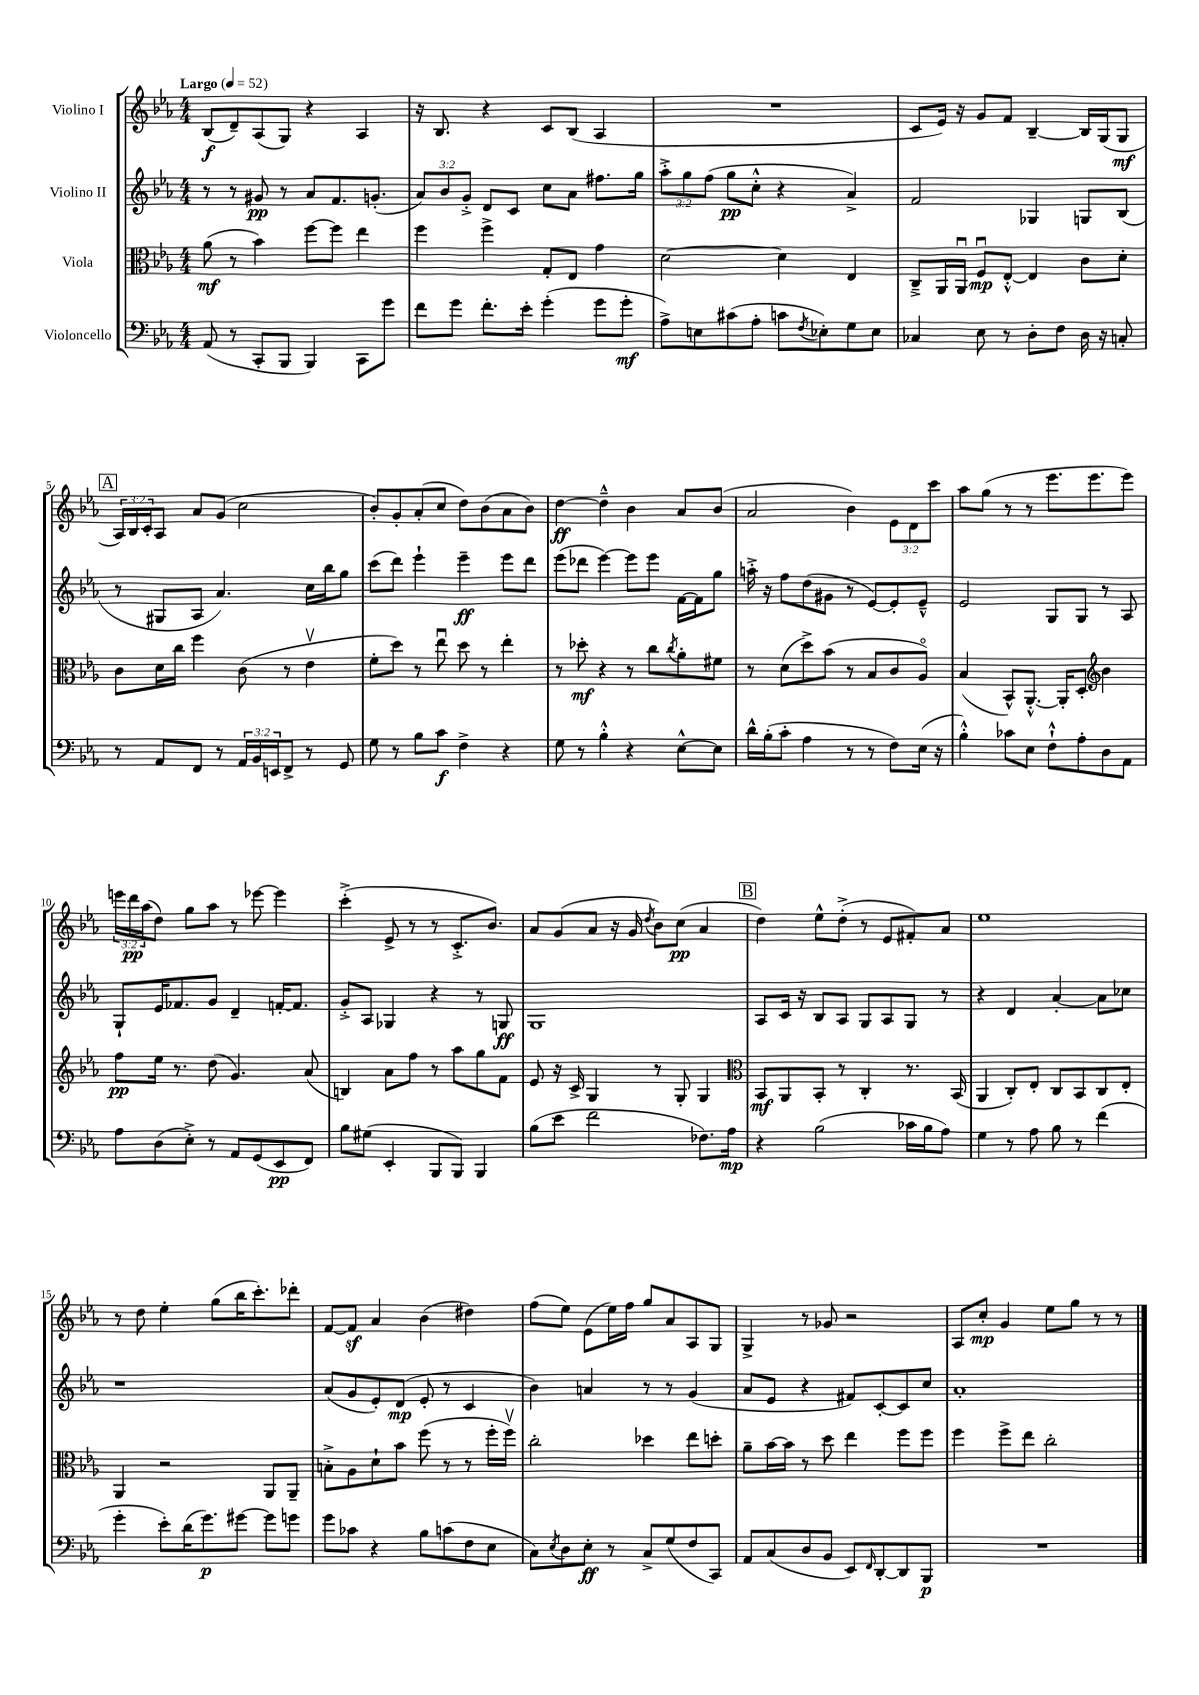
<<
\new StaffGroup <<
\new Staff = "s0" \with { instrumentName = "Violino I" } {
    \clef treble \key ees \major \numericTimeSignature \time 4/4 \override Staff.TupletNumber.text = #tuplet-number::calc-fraction-text \tempo "Largo" 4 = 52
    bes8\f( d'8--) aes8( g8) r4 aes4 |
    r16 bes8. r4 c'8 bes8( aes4 |
    R1 |
    c'8 ees'16) r16 g'8 f'8 bes4~-- bes16 g16( g8\mf |
    \mark \markup { \box "A" } \tuplet 3/2 { aes16) bes16 c'16-. } aes8 aes'8 g'8( c''2 |
    bes'8-.) g'8-. aes'8-.( c''8 d''8) bes'8( aes'8 bes'8) |
    d''4~\ff d''4---^ bes'4 aes'8 bes'8( |
    aes'2 bes'4) \tuplet 3/2 { ees'8 d'8 c'''8 } |
    aes''8 g''8( r8 r8 ees'''8. ees'''8. ees'''8) |
    \tuplet 3/2 { e'''16 d'''16\pp aes''16( } d''8) g''8 aes''8 r8 ees'''8~ ees'''4 |
    c'''4-.->( ees'8-> r8 r8 c'8.-.-> bes'8.) |
    aes'8 g'8( aes'8 r16 g'16 \acciaccatura { d''8 } bes'8) c''8\pp( aes'4 |
    \mark \markup { \box "B" } d''4) ees''8-^ d''8-.->( r8 ees'8 fis'8-.) aes'8 |
    ees''1 |
    r8 d''8 ees''4-. g''8( bes''16 c'''8.-.) des'''8-. |
    f'8~ f'8\sf aes'4 bes'4( dis''4) |
    f''8( ees''8) ees'8( ees''16) f''16 g''8 aes'8 aes8 g8 |
    g4-> r8 ges'8 r2 |
    aes8 c''8-.\mp g'4 ees''8 g''8 r8 r8 \bar "|." |
}
\new Staff = "s1" \with { instrumentName = "Violino II" } {
    \clef treble \key ees \major \numericTimeSignature \time 4/4 \override Staff.TupletNumber.text = #tuplet-number::calc-fraction-text
    r8 r8 gis'8\pp r8 aes'8 f'8. g'8.-.( |
    \tuplet 3/2 { aes'8) bes'8 g'8-.-> } d'8 c'8 c''8 aes'8 fis''8. g''16 |
    \tuplet 3/2 { aes''8-.-> g''8 f''8( } g''8\pp c''8-.-^ r4 aes'4->) |
    f'2 ges4 g8 bes8( |
    \mark \markup { \box "A" } r8 gis8 aes8 aes'4.) c''16 bes''16 g''8 |
    c'''8( d'''8) ees'''4-! ees'''4--\ff ees'''8 d'''8 |
    ees'''8( des'''8 ees'''4~) ees'''8 ees'''8 f'16~ f'16 g''8 |
    a''16-.-> r16 f''8 d''8( gis'8 r8 ees'8~) ees'8-. ees'8---^ |
    ees'2 g8 g8 r8 aes8 |
    g8-! ees'16 fes'8. g'8 d'4-- f'16~-. f'8. |
    g'8-.-> aes8 ges4 r4 r8 g8\ff |
    g1 |
    \mark \markup { \box "B" } aes8 c'16 r16 bes8 aes8 g8 aes8 g8 r8 |
    r4 d'4 aes'4~-. aes'8 ces''8 |
    r1 |
    aes'8( g'8 ees'8-.) d'8\mp( ees'8-. r8 c'4 |
    bes'4) a'4 r8 r8 g'4( |
    aes'8 ees'8 r4 fis'8) c'8~-. c'8 c''8 |
    aes'1-. \bar "|." |
}
\new Staff = "s2" \with { instrumentName = "Viola" } {
    \clef alto \key ees \major \numericTimeSignature \time 4/4
    aes'8\mf( r8 bes'4) f''8~ f''8 ees''4 |
    f''4 f''4-> g8-. ees8 g'4 |
    d'2~ d'4 ees4 |
    c8---> aes,16 aes,16\downbow f8\downbow\mp ees8~-.-^ ees4 c'8 d'8-. |
    \mark \markup { \box "A" } c'8 d'16 c''16 f''4 c'8( r8 ees'4\upbow |
    f'8-. d''8) r8 ees''8\downbow d''8 r8 ees''4-. |
    r8 des''8-.\mf r4 r8 c''8 \acciaccatura { c''8 } aes'8-. fis'8 |
    r8 d'8( d''8->) bes'8( r8 bes8 c'8 aes8\flageolet) |
    bes4( bes,8-^) aes,8.~-.-^ aes,16-. d8-. \clef treble bes'4 |
    f''8\pp ees''16 r8. d''8( g'4.) aes'8( |
    b4) aes'8 f''8 r8 aes''8 g''8 f'8 |
    ees'8 r16 c'16-> g4 r8 g8-. g4 |
    \mark \markup { \box "B" } \clef alto bes,8\mf aes,8 bes,8-. r8 c4-. r8. bes,16( |
    aes,4 c8-.) ees8-. c8 bes,8 c8 ees8-. |
    aes,4 r2 aes,8 aes,8-- |
    b8-.-> aes8 d'8-! bes'8 f''8( r8 r8 f''16-. f''16\upbow) |
    c''2-. des''4 ees''8 d''8-. |
    aes'8-- bes'16~ bes'16 r8 d''8 ees''4 f''8 f''8 |
    f''4 f''8-> ees''8 c''2-. \bar "|." |
}
\new Staff = "s3" \with { instrumentName = "Violoncello" } {
    \clef bass \key ees \major \numericTimeSignature \time 4/4 \override Staff.TupletNumber.text = #tuplet-number::calc-fraction-text
    aes,8( r8 c,8-. bes,,8 bes,,4) c,8 g'8 |
    f'8 g'8 f'8.-. ees'16-. g'4-.( g'8 g'8-.\mf |
    aes8->) e8 cis'8( aes8-. c'8 \acciaccatura { f8 } ees8-.) g8 ees8 |
    ces4 ees8 r8 d8-. f8 d16 r16 c8-. |
    \mark \markup { \box "A" } r8 aes,8 f,8 r8 \tuplet 3/2 { aes,16 bes,16 e,16 } f,8-> r8 g,8 |
    g8 r8 bes8 c'8\f f4-> r4 |
    g8 r8 bes4-.-^ r4 ees8~-^ ees8 |
    d'16-^ bes16-.( c'8-. aes4 r8 r8 f8) ees16( r16 |
    bes4-.-^) ces'8 ees8 f8-!-^ aes8-. d8 aes,8 |
    aes8 d8( ees8-.->) r8 aes,8 g,8( ees,8\pp f,8) |
    bes8 gis8( ees,4-. bes,,8 bes,,8) bes,,4 |
    bes8( ees'8 f'2 fes8.) aes16\mp |
    \mark \markup { \box "B" } r4 bes2( ces'16 bes16 aes8) |
    g4 r8 aes8 bes8 r8 f'4( |
    g'4-. ees'8-.) d'16( g'8.\p) gis'8~ gis'8 g'8 |
    g'8 ces'8 r4 bes8 c'8( f8 ees8 |
    c8) \acciaccatura { ees8 } d8 ees8-.\ff r8 c8-> g8( f8 c,8) |
    aes,8 c8( d8 bes,8 ees,8) \grace { f,16 } d,8~-. d,8 bes,,8\p |
    R1 \bar "|." |
}
>>
>>
